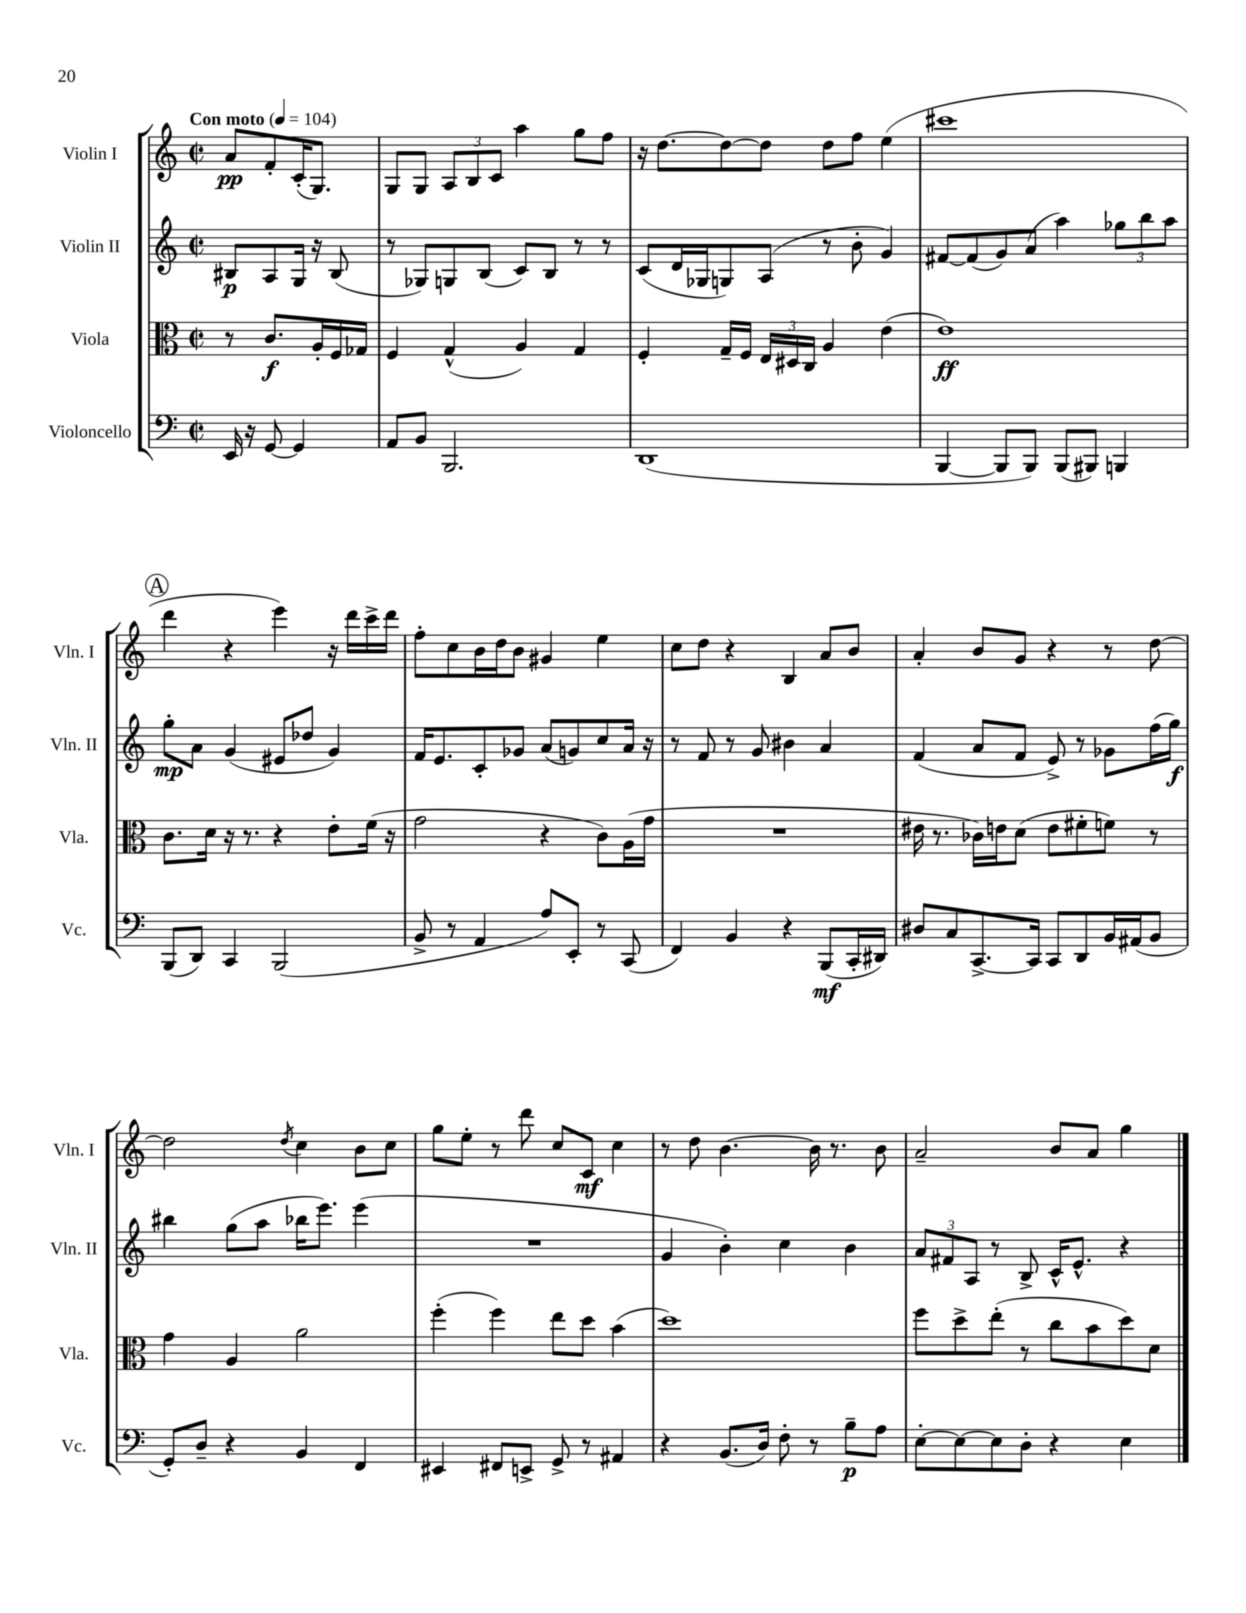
<<
\new StaffGroup <<
\new Staff = "s0" \with { instrumentName = "Violin I" shortInstrumentName = "Vln. I" } {
    \clef treble \key c \major \defaultTimeSignature \time 2/2 \partial 2 \tempo "Con moto" 4 = 104
    \autoBeamOff a'8[\pp f'8-. c'16-.( g8.]) |
    g8[ g8] \tuplet 3/2 { a8[ b8 c'8] } a''4 g''8[ f''8] |
    r16 d''8.[~ d''8~ d''8] d''8[ f''8] e''4( |
    cis'''1 |
    \mark \markup { \circle "A" } d'''4 r4 e'''4) r16 d'''16[ c'''16-> d'''16] |
    f''8[-. c''8 b'16 d''16 b'8] gis'4 e''4 |
    c''8[ d''8] r4 b4 a'8[ b'8] |
    a'4-. b'8[ g'8] r4 r8 d''8~ |
    d''2 \acciaccatura { d''8 } c''4 b'8[ c''8] |
    g''8[ e''8]-. r8 d'''8 c''8[ c'8]\mf c''4 |
    r8 d''8 b'4.~ b'16 r8. b'8 |
    a'2-- b'8[ a'8] g''4 \bar "|." |
}
\new Staff = "s1" \with { instrumentName = "Violin II" shortInstrumentName = "Vln. II" } {
    \clef treble \key c \major \defaultTimeSignature \time 2/2 \partial 2
    \autoBeamOff bis8[\p a8 g16] r16 bis8( |
    r8 ges8[) g8 b8]( c'8[) b8] r8 r8 |
    c'8[( d'16 ges16 g8) a8]( r8 b'8-. g'4) |
    fis'8[~ fis'8( g'8) a'8]( a''4) \tuplet 3/2 { ges''8[ b''8 a''8] } |
    \mark \markup { \circle "A" } g''8[-.\mp a'8] g'4( eis'8[ des''8] g'4) |
    f'16[ e'8. c'8-. ges'8] a'8[( g'8) c''8 a'16] r16 |
    r8 f'8 r8 g'8 bis'4 a'4 |
    f'4( a'8[ f'8] e'8->) r8 ges'8[ f''16( g''16]\f) |
    bis''4 g''8[( a''8] bes''16[ e'''8.]) e'''4( |
    R1 |
    g'4 b'4-.) c''4 b'4 |
    \tuplet 3/2 { a'8[ fis'8 a8] } r8 b8-> c'16[-^ e'8.]-^ r4 \bar "|." |
}
\new Staff = "s2" \with { instrumentName = "Viola" shortInstrumentName = "Vla." } {
    \clef alto \key c \major \defaultTimeSignature \time 2/2 \partial 2
    \autoBeamOff r8 c'8.[\f a16-. f16 ges16] |
    f4 g4-^( a4) g4 |
    f4-. g16[-- f16] \tuplet 3/2 { e16[ dis16 c16] } a4 e'4( |
    e'1\ff) |
    \mark \markup { \circle "A" } c'8.[ d'16] r16 r8. r4 e'8[-. f'16]( r16 |
    g'2 r4 c'8[) a16( g'16] |
    R1 |
    eis'16 r8. ces'16[) e'16 d'8]( e'8[ fis'8-. f'8]) r8 |
    g'4 a4 a'2 |
    f''4-.( f''4) e''8[ d''8] b'4( |
    d''1) |
    f''8[ d''8-> e''8]-.( r8 c''8[ b'8 d''8) d'8] \bar "|." |
}
\new Staff = "s3" \with { instrumentName = "Violoncello" shortInstrumentName = "Vc." } {
    \clef bass \key c \major \defaultTimeSignature \time 2/2 \partial 2
    \autoBeamOff e,16 r16 g,8~ g,4 |
    a,8[ b,8] b,,2. |
    d,1( |
    b,,4~ b,,8[ b,,8]) b,,8[( bis,,8]) b,,4 |
    \mark \markup { \circle "A" } b,,8[( d,8]) c,4 b,,2( |
    b,8-> r8 a,4 a8[) e,8]-. r8 c,8( |
    f,4) b,4 r4 b,,8[\mf( c,16-. dis,16]) |
    dis8[ c8 c,8.~-> c,16] c,8[ d,8 b,16 ais,16( b,8] |
    g,8[-.) d8]-- r4 b,4 f,4 |
    eis,4 fis,8[ e,8]-> g,8-> r8 ais,4 |
    r4 b,8.[( d16]) f8-. r8 b8[--\p a8] |
    e8[~-. e8~ e8 d8]-. r4 e4 \bar "|." |
}
>>
>>
\layout { \context { \Score \remove "Bar_number_engraver" } }
